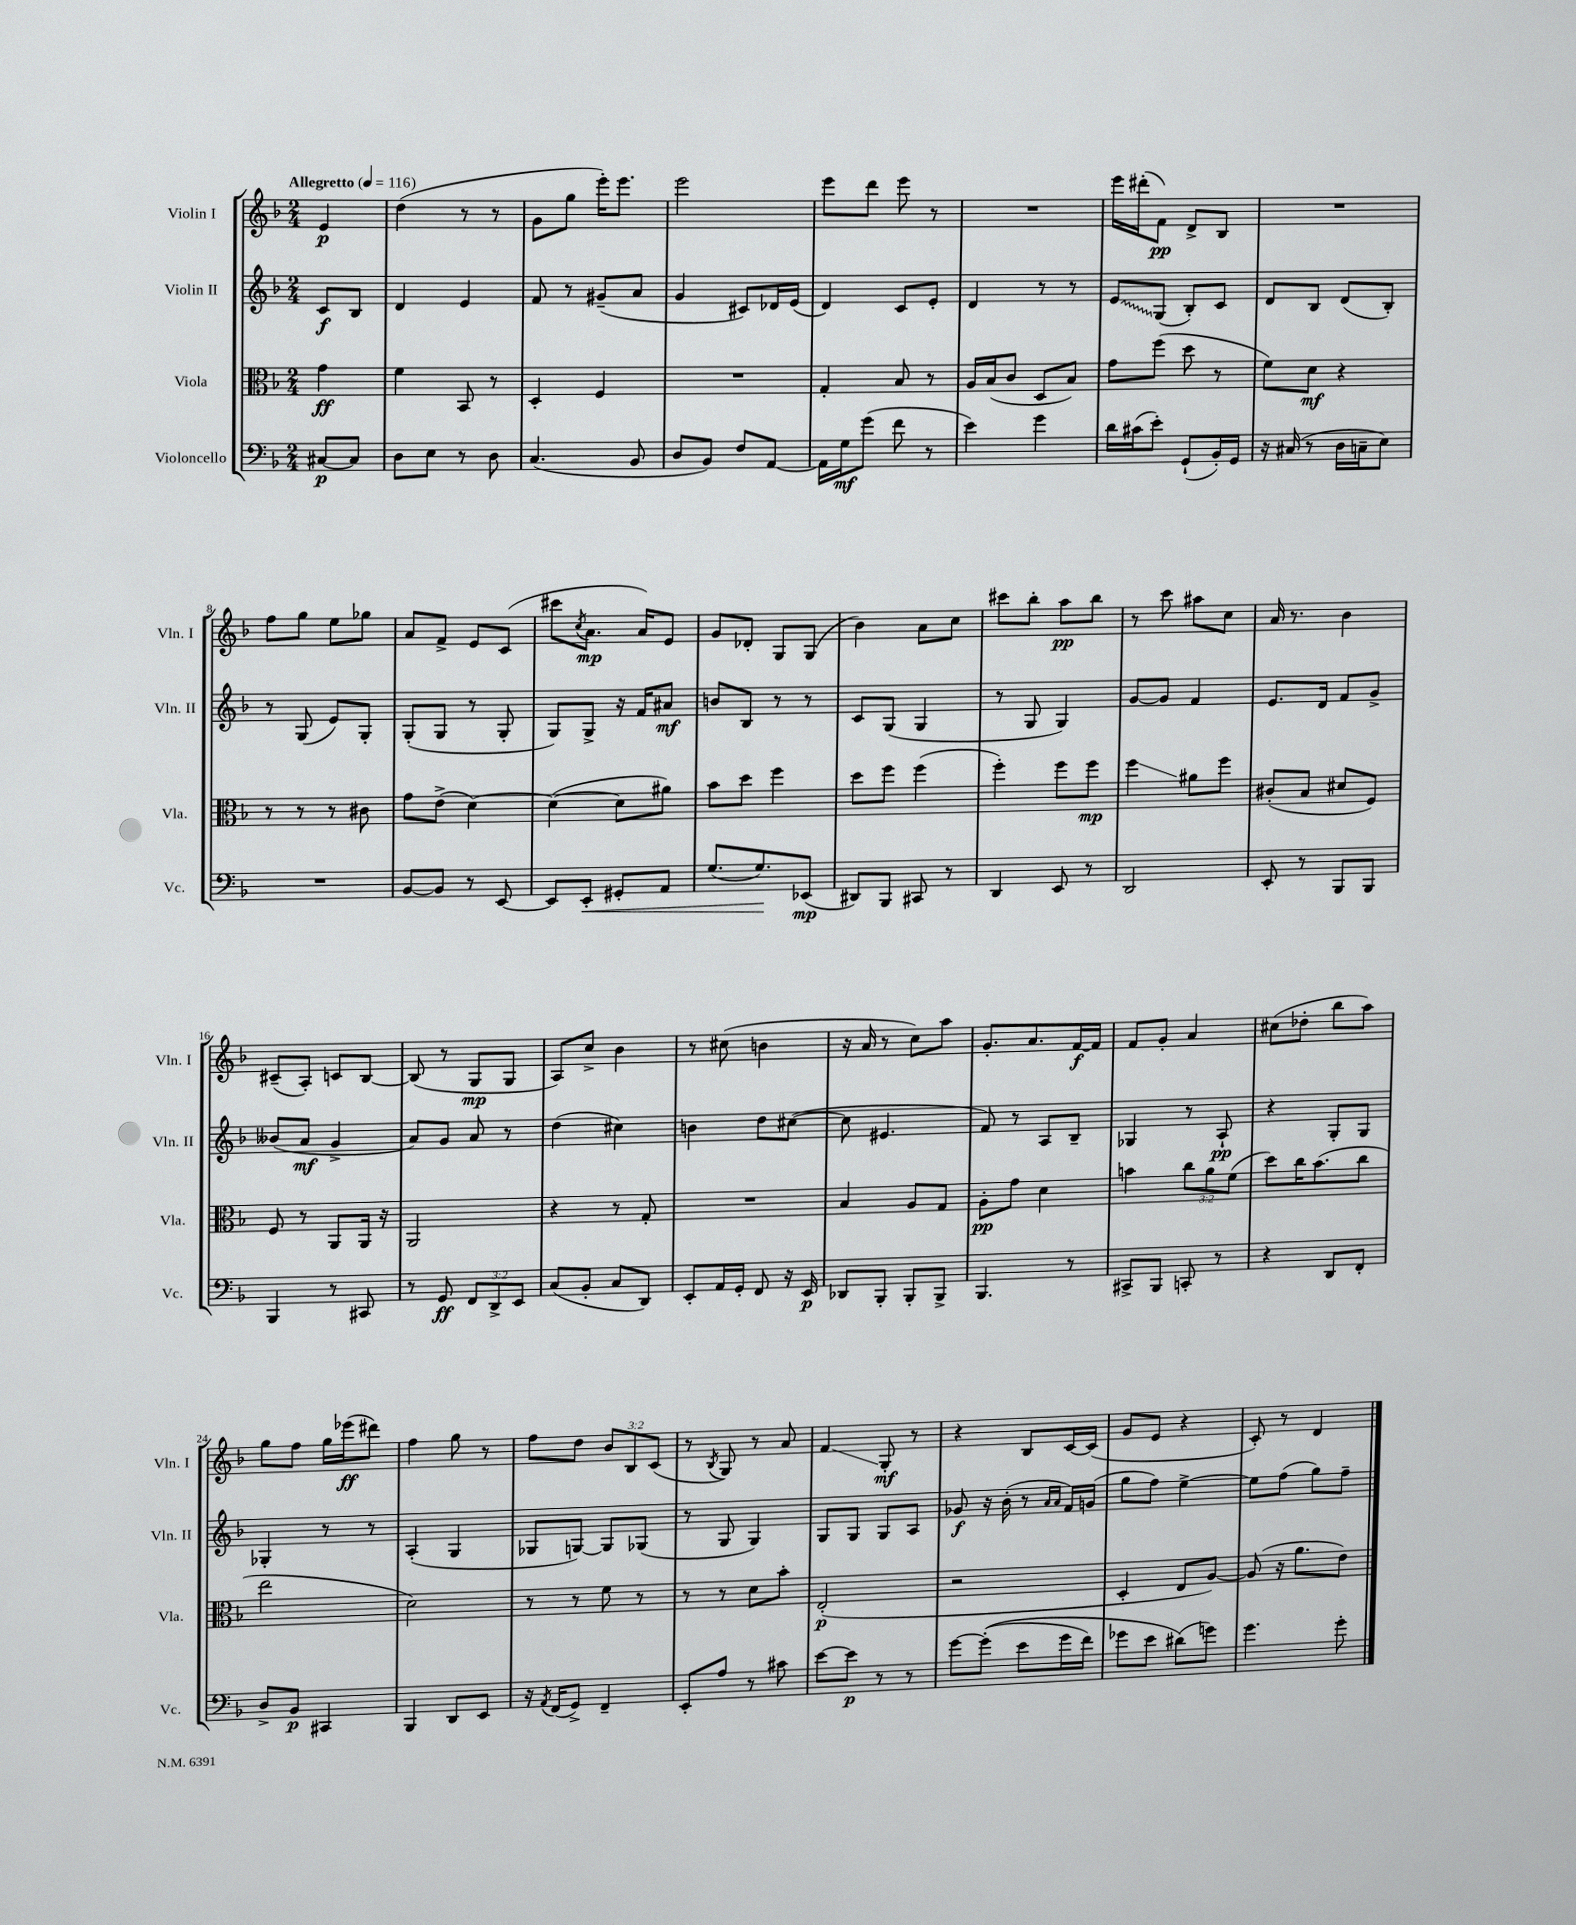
<<
\new StaffGroup <<
\new Staff = "s0" \with { instrumentName = "Violin I" shortInstrumentName = "Vln. I" } {
    \clef treble \key f \major \numericTimeSignature \time 2/4 \override Staff.TupletNumber.text = #tuplet-number::calc-fraction-text \partial 4 \tempo "Allegretto" 4 = 116
    e'4\p |
    d''4( r8 r8 |
    g'8 g''8 e'''16-.) e'''8. |
    e'''2 |
    e'''8 d'''8 e'''8 r8 |
    R2 |
    e'''16 dis'''16-.( f'8\pp) d'8-> bes8 |
    R2 |
    f''8 g''8 e''8 ges''8 |
    a'8 f'8-> e'8 c'8( |
    cis'''8 \acciaccatura { c''8 } a'8.\mp a'16) e'8 |
    g'8 des'8-. g8 g8( |
    bes'4) a'8 c''8 |
    cis'''8 bes''8-. a''8\pp bes''8 |
    r8 c'''8 ais''8 c''8 |
    a'16 r8. bes'4 |
    cis'8--( a8-.) c'8 bes8~ |
    bes8( r8 g8\mp g8 |
    a8) c''8-> bes'4 |
    r8 cis''8( b'4 |
    r16 a'16 r8 c''8) a''8 |
    g'8.-. a'8. f'16~\f f'16 |
    f'8 g'8-. a'4 |
    cis''8( des''8-. bes''8 a''8) |
    g''8 f''8 g''16 ees'''16\ff( dis'''8) |
    f''4 g''8 r8 |
    f''8 d''8 \tuplet 3/2 { bes'8 bes8 c'8( } |
    r8 \acciaccatura { bes8 } g8) r8 a'8 |
    f'4\glissando g8-.\mf r8 |
    r4 bes8 c'16~ c'16( |
    g'8 e'8 r4 |
    c'8-.) r8 d'4 \bar "|." |
}
\new Staff = "s1" \with { instrumentName = "Violin II" shortInstrumentName = "Vln. II" } {
    \clef treble \key f \major \numericTimeSignature \time 2/4 \partial 4
    c'8\f bes8 |
    d'4 e'4 |
    f'8 r8 gis'8--( a'8 |
    g'4 cis'8) des'16 e'16( |
    d'4) c'8 e'8-. |
    d'4 r8 r8 |
    \once \override Glissando.style = #'zigzag e'8\glissando g8( bes8-.) c'8 |
    d'8 bes8 d'8( bes8-.) |
    r8 g8( e'8) g8-. |
    g8-.( g8 r8 g8-. |
    g8) g8-> r16 f'16 ais'8\mf |
    b'8 bes8 r8 r8 |
    c'8 g8( g4 |
    r8 g8 g4) |
    g'8~ g'8 f'4 |
    e'8. d'16 f'8 g'8-> |
    beses'8( a'8\mf g'4-> |
    a'8) g'8 a'8 r8 |
    d''4( cis''4) |
    b'4 d''8 cis''8~( |
    cis''8 eis'4. |
    f'8) r8 a8 bes8-- |
    ges4 r8 a8-!\pp |
    r4 g8-. g8 |
    ges4-. r8 r8 |
    a4-.( g4 |
    ges8 g8~) g8 ges8( |
    r8 g8 g4) |
    g8 g8 g8 a8 |
    ges'8\f r16 bes'16-.( r8 \grace { a'16 a'16 } f'16) g'16( |
    g''8 f''8) e''4~-> |
    e''8 f''8( g''8) f''8-- \bar "|." |
}
\new Staff = "s2" \with { instrumentName = "Viola" shortInstrumentName = "Vla." } {
    \clef alto \key f \major \numericTimeSignature \time 2/4 \override Staff.TupletNumber.text = #tuplet-number::calc-fraction-text \partial 4
    g'4\ff |
    f'4 bes,8 r8 |
    d4-. f4 |
    R2 |
    g4-. bes8 r8 |
    a16 bes16( c'8 d8 bes8) |
    g'8 f''8( d''8 r8 |
    f'8) d'8\mf r4 |
    r8 r8 r8 cis'8 |
    g'8 e'8->( d'4~) |
    d'4~( d'8 ais'8) |
    bes'8 d''8 f''4 |
    d''8 f''8 f''4( |
    f''4-.) f''8 f''8\mp |
    f''4\glissando ais'8 f''8 |
    cis'8-.( bes8 dis'8 f8) |
    f8 r8 a,8 a,16 r16 |
    a,2 |
    r4 r8 g8-. |
    R2 |
    bes4 a8 g8 |
    a8-.\pp g'8 d'4 |
    b'4 \tuplet 3/2 { c''8 a'8 f'8( } |
    d''8) c''16 bes'8.( c''8 |
    e''2 |
    d'2) |
    r8 r8 f'8 r8 |
    r8 r8 d'8 bes'8-. |
    e2-.\p( |
    r2 |
    d4-. e8 a8~) |
    a8( r16 a'8. e'8) \bar "|." |
}
\new Staff = "s3" \with { instrumentName = "Violoncello" shortInstrumentName = "Vc." } {
    \clef bass \key f \major \numericTimeSignature \time 2/4 \override Staff.TupletNumber.text = #tuplet-number::calc-fraction-text \partial 4
    cis8~\p cis8 |
    d8 e8 r8 d8 |
    c4.( bes,8 |
    d8 bes,8) f8 a,8~ |
    a,16 g16\mf g'8( f'8 r8 |
    e'4) g'4 |
    d'16 cis'16( e'8-.) g,8-!( bes,16-.) g,16 |
    r16 cis16( r8 d16 c16-- e8) |
    R2 |
    bes,8~ bes,8 r8 e,8~ |
    e,8 e,8-.\< gis,8-. a,8 |
    g8.( g8.\!) ees,8\mp( |
    dis,8) bes,,8 cis,8 r8 |
    d,4 e,8 r8 |
    d,2 |
    e,8-. r8 bes,,8 bes,,8 |
    bes,,4 r8 cis,8 |
    r8 g,8\ff \tuplet 3/2 { f,8 d,8-> e,8 } |
    c8( bes,8-. c8 d,8) |
    e,8-. a,16 g,16-. f,8 r16 e,16\p |
    des,8 bes,,8-. bes,,8-. bes,,8-> |
    bes,,4. r8 |
    cis,8-> bes,,8 c,8-. r8 |
    r4 d,8 f,8-. |
    d8-> bes,8\p cis,4 |
    bes,,4 d,8 e,8 |
    r16 \acciaccatura { a,8 } f,16( g,8->) f,4-- |
    e,8-. a8 r8 cis'8 |
    e'8~ e'8\p r8 r8 |
    g'8~ g'8-.(\( e'8 g'16 f'16) |
    ges'8 e'8 dis'8(\) g'8) |
    g'4. g'8-. \bar "|." |
}
>>
>>
